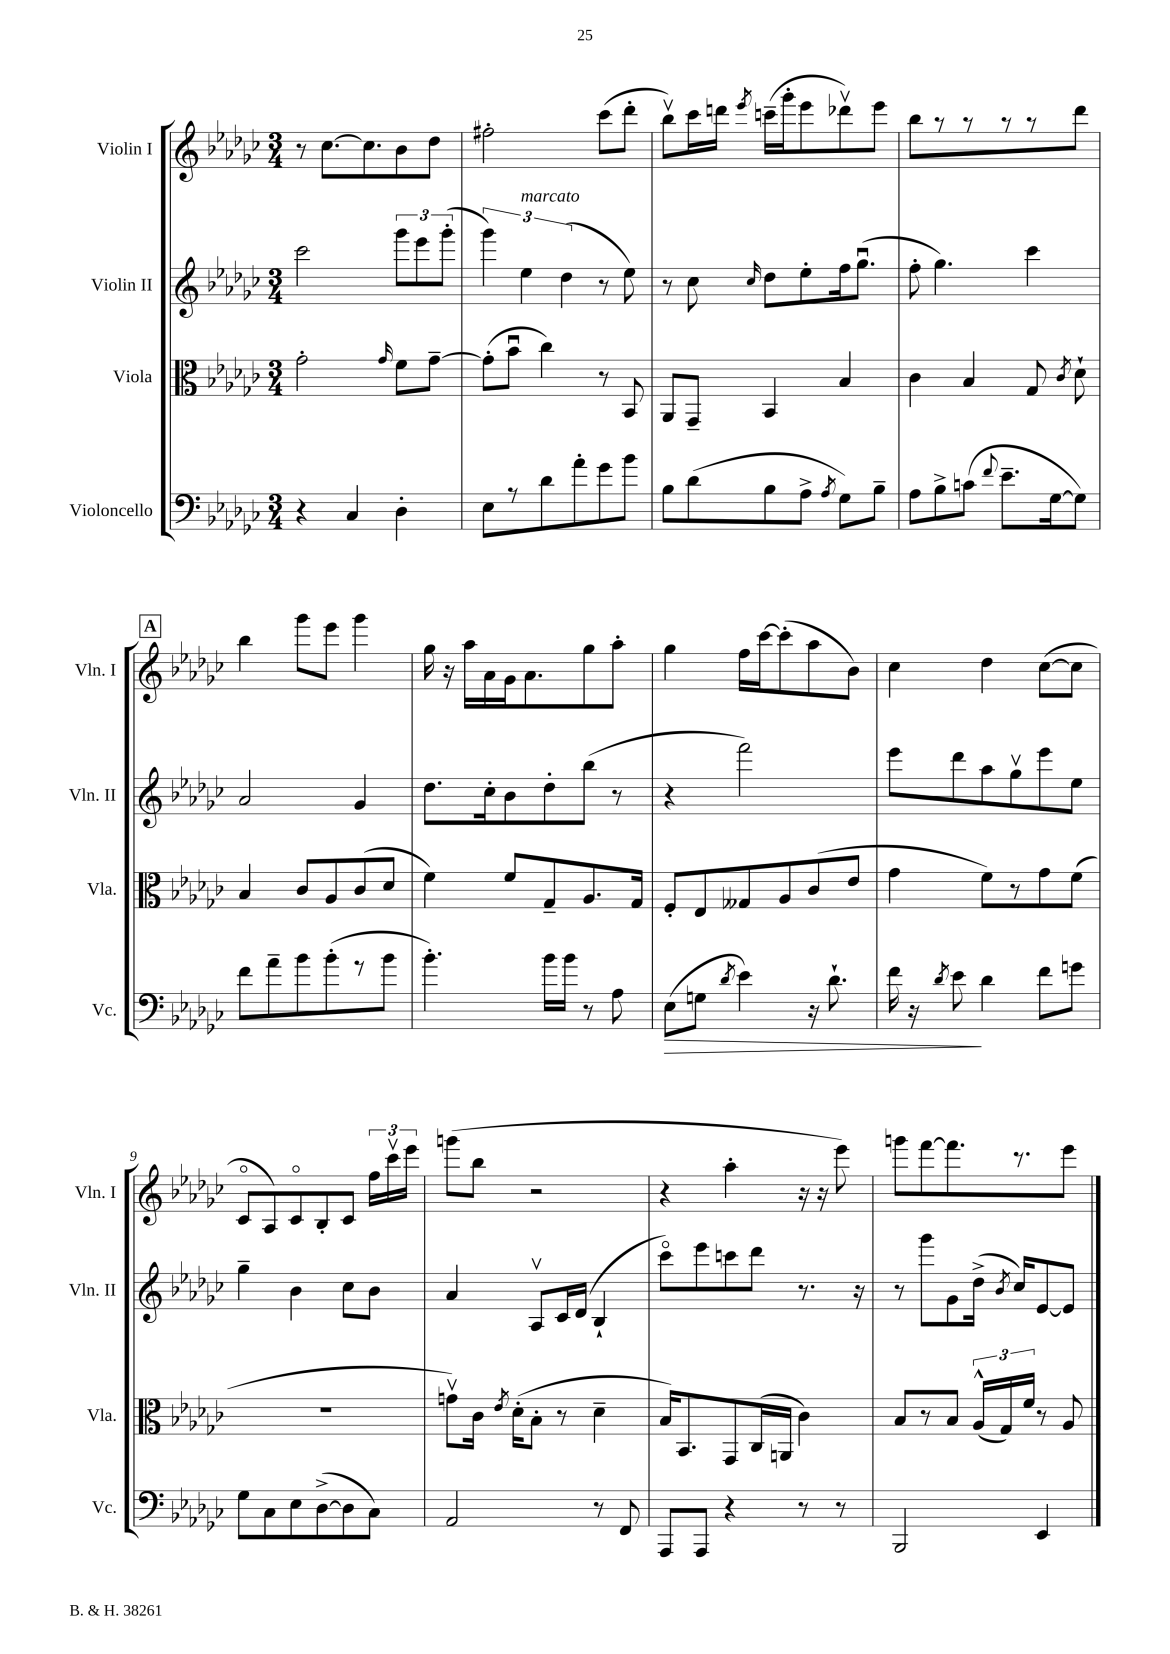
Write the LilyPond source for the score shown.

<<
\new StaffGroup <<
\new Staff = "s0" \with { instrumentName = "Violin I" shortInstrumentName = "Vln. I" } {
    \clef treble \key ges \major \numericTimeSignature \time 3/4
    \autoBeamOff r8 ces''8.[~ ces''8. bes'8 des''8] |
    fis''2-. ces'''8[( des'''8]-. |
    bes''8[\upbow) ces'''16 d'''16] \acciaccatura { ees'''8 } c'''16[--( ges'''16-. ees'''8 des'''8\upbow) ees'''8] |
    bes''8[ r8 r8 r8 r8 des'''8] |
    \mark \markup { \box "A" } bes''4 ges'''8[ ees'''8] ges'''4 |
    ges''16 r16 aes''16[ aes'16 ges'16 aes'8. ges''8 aes''8]-. |
    ges''4 f''16[ ces'''16~ ces'''8-.( aes''8 bes'8]) |
    ces''4 des''4 ces''8[~( ces''8] |
    ces'8[\flageolet aes8) ces'8\flageolet bes8-. ces'8] \tuplet 3/2 { f''16[ ces'''16\upbow ees'''16] } |
    g'''8[( bes''8] r2 |
    r4 aes''4-. r16 r16 ees'''8) |
    g'''8[ f'''8~ f'''8. r8. ees'''8] \bar "|." |
}
\new Staff = "s1" \with { instrumentName = "Violin II" shortInstrumentName = "Vln. II" } {
    \clef treble \key ges \major \numericTimeSignature \time 3/4
    \autoBeamOff ces'''2 \tuplet 3/2 { ges'''8[ ees'''8 ges'''8]-.( } |
    \tuplet 3/2 { ges'''4) ees''4^\markup { \italic "marcato" } des''4( } r8 ees''8) |
    r8 ces''8 \grace { ces''16 } des''8[ ees''8-. f''16 ges''8.]\downbow( |
    f''8-. ges''4.) ces'''4 |
    \mark \markup { \box "A" } aes'2 ges'4 |
    des''8.[ ces''16-. bes'8 des''8-. bes''8]( r8 |
    r4 f'''2) |
    ees'''8[ des'''8 aes''8 ges''8\upbow ees'''8 ees''8] |
    ges''4-- bes'4 ces''8[ bes'8] |
    aes'4 aes8[\upbow ces'16 des'16]( bes4-! |
    ces'''8[\flageolet) ees'''8 c'''8 des'''8] r8. r16 |
    r8 ges'''8[ ges'8 des''16]->( \acciaccatura { bes'8 } ces''16[) ees'8~ ees'8] \bar "|." |
}
\new Staff = "s2" \with { instrumentName = "Viola" shortInstrumentName = "Vla." } {
    \clef alto \key ges \major \numericTimeSignature \time 3/4
    \autoBeamOff ges'2-. \grace { ges'16 } f'8[ ges'8]~-- |
    ges'8[-.( bes'8]\downbow ces''4) r8 bes,8 |
    aes,8[ ges,8]-- bes,4 bes4 |
    ces'4 bes4 ges8 \acciaccatura { ces'8 } des'8-! |
    \mark \markup { \box "A" } bes4 ces'8[ aes8 ces'8( des'8] |
    f'4) f'8[ ges8-- aes8. ges16] |
    f8[-. ees8 geses8 aes8 ces'8( ees'8] |
    ges'4 f'8[) r8 ges'8 f'8]( |
    R2. |
    g'8[\upbow) ces'16] \acciaccatura { ees'8 } des'16[-.( bes8]-. r8 des'4-- |
    bes16[) bes,8. ges,8 ces16( a,16] ces'4) |
    bes8[ r8 bes8] \tuplet 3/2 { aes16[-^( ges16) f'16] } r8 aes8 \bar "|." |
}
\new Staff = "s3" \with { instrumentName = "Violoncello" shortInstrumentName = "Vc." } {
    \clef bass \key ges \major \numericTimeSignature \time 3/4
    \autoBeamOff r4 ces4 des4-. |
    ees8[ r8 des'8 aes'8-. ges'8 bes'8] |
    bes8[ des'8( bes8 aes8]-> \acciaccatura { aes8 } ges8[) bes8]-- |
    aes8[ bes8-> c'8]( \appoggiatura { f'8 } ees'8.[-- ges16~ ges8]) |
    \mark \markup { \box "A" } f'8[ aes'8-- bes'8 bes'8-.( r8 bes'8] |
    bes'4.-.) bes'16[ bes'16] r8 aes8 |
    ees8[\>( g8] \acciaccatura { des'8 } ees'4) r16 des'8.-! |
    f'16 r16 \acciaccatura { des'8 } ees'8\! des'4 f'8[ g'8] |
    ges8[ ces8 ees8 des8~->( des8 ces8]) |
    aes,2 r8 f,8 |
    aes,,8[ aes,,8] r4 r8 r8 |
    bes,,2 ees,4 \bar "|." |
}
>>
>>
